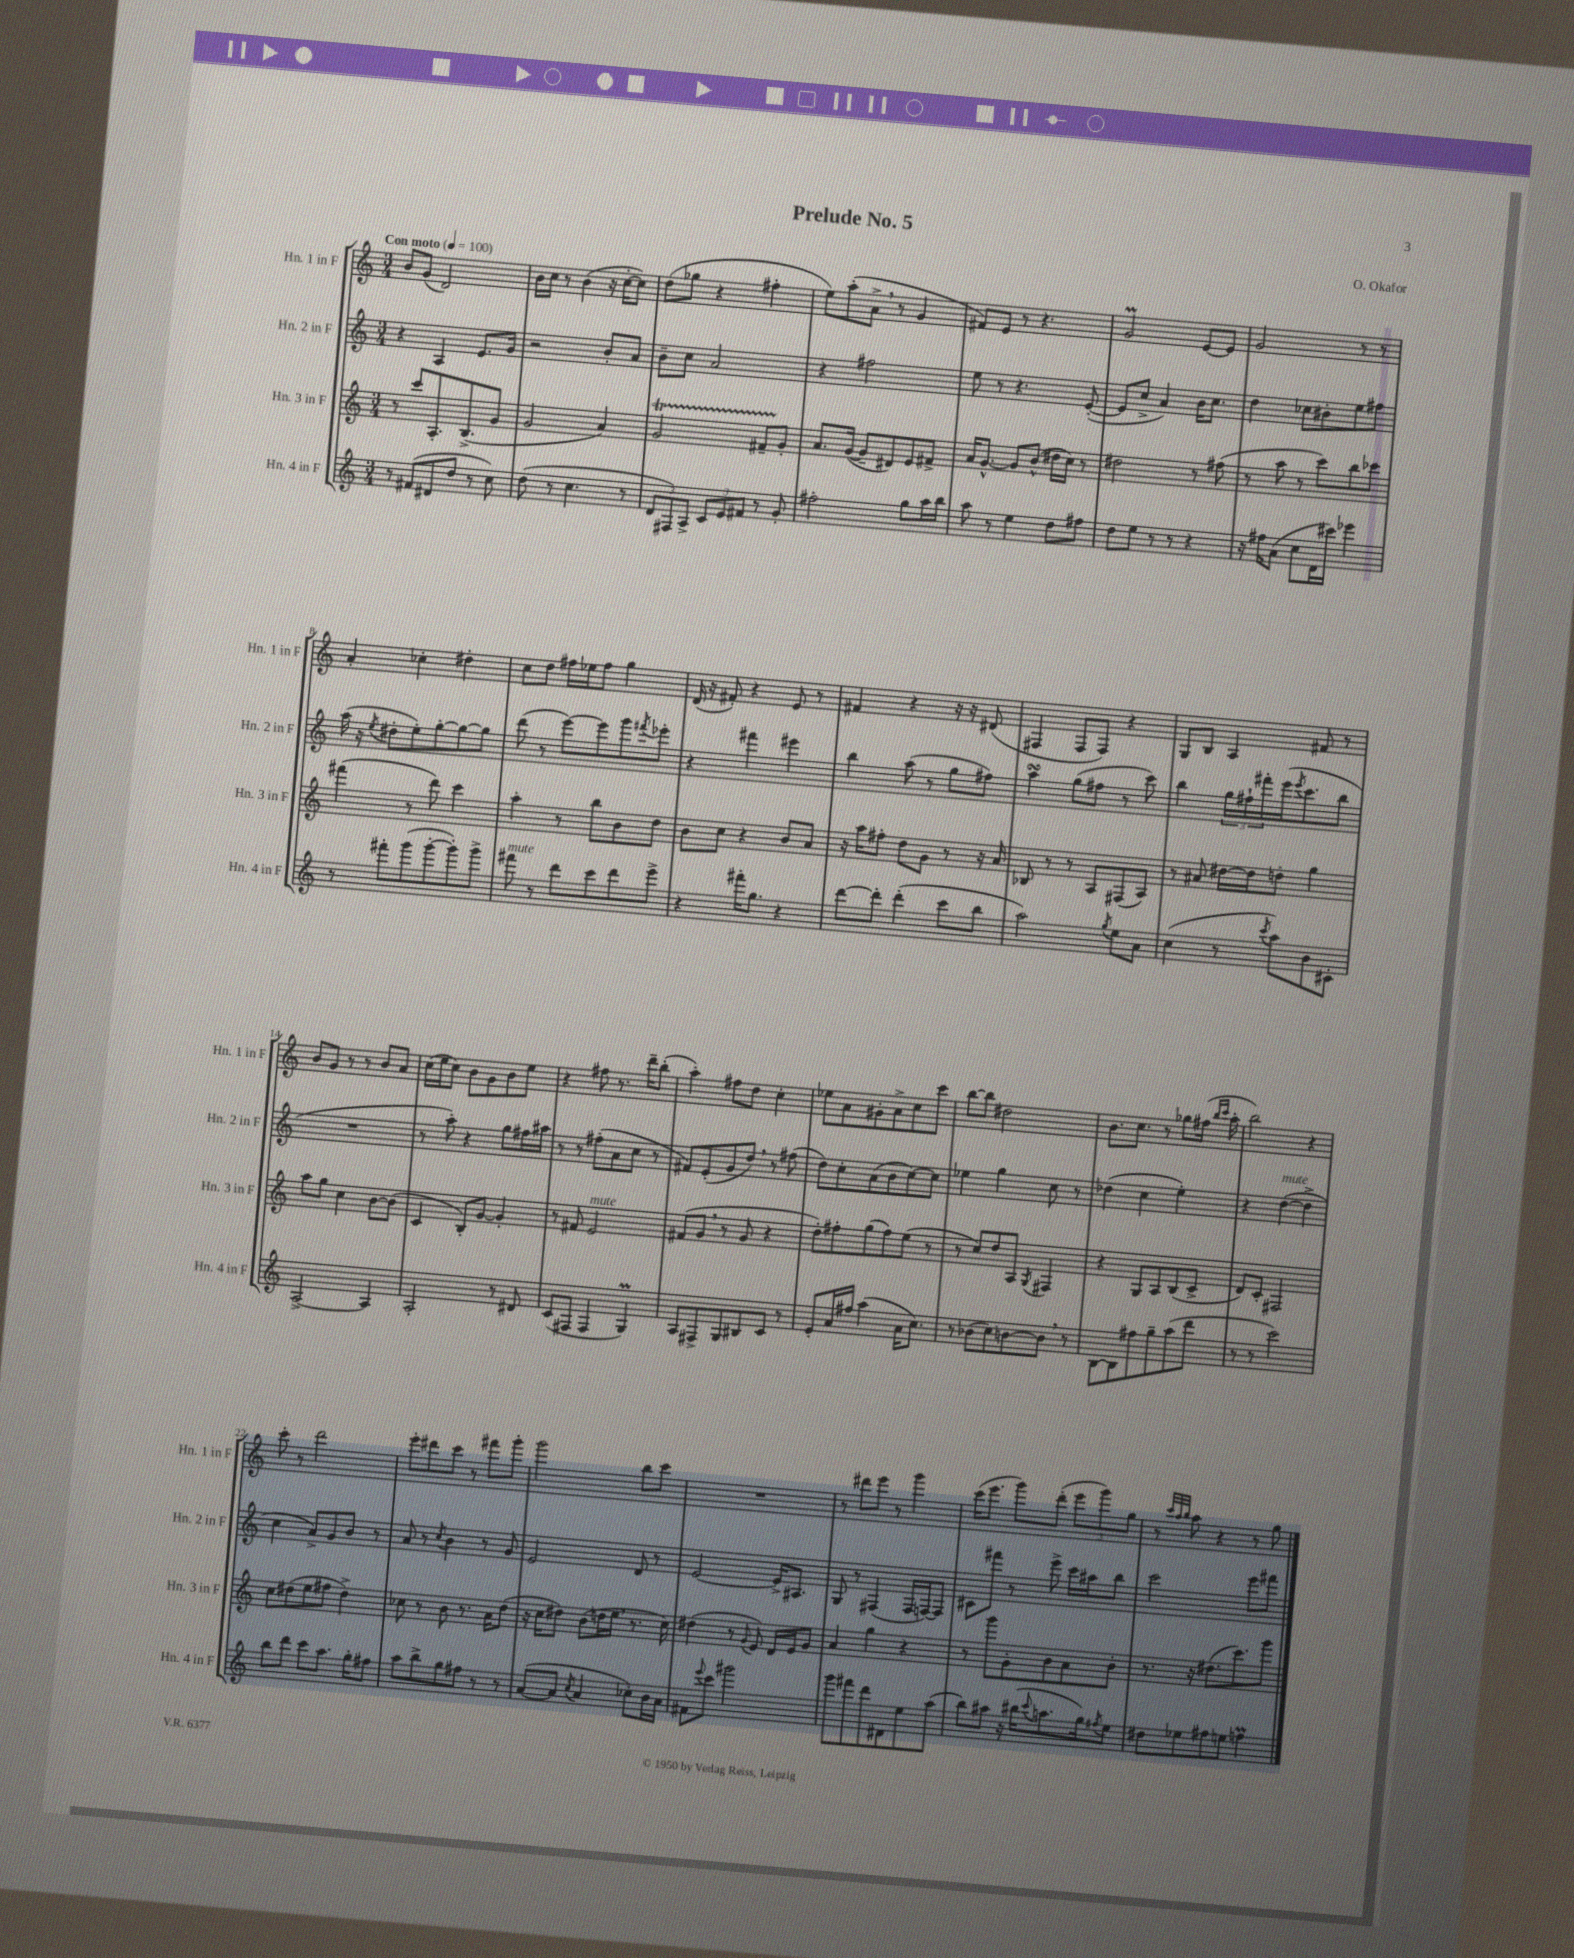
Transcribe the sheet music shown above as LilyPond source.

\header { title = "Prelude No. 5" composer = "O. Okafor" }
<<
\new StaffGroup <<
\new Staff = "s0" \with { instrumentName = "Hn. 1 in F" shortInstrumentName = "Hn. 1 in F" } {
    \clef treble \key c \major \numericTimeSignature \time 3/4 \tempo "Con moto" 4 = 100
    b'8 g'8( d'2) |
    b'16 c''16 r8 b'4( r16 c''16~-. c''8) |
    d''8( ges''8 r4 fis''4-. |
    e''8) a''8-.( a'8-> \breathe r8 g'4 |
    fis'8) e'8 r8 r4. |
    g'2\prall e'8~ e'8 |
    g'2 r8 r8 |
    a'4-. ces''4-. dis''4-. |
    c''8 d''8 fis''16 ees''16 fis''8 g''4 |
    d'16( r16 fis'8-.) r4 e'8 r8 |
    fis'4 r4 r16 r16 dis'8( |
    fis4 fis8 fis8) r4 |
    g8 b8 a4 fis'8 r8 |
    b'8 g'8 r8 r8 b'8 a'8 |
    c''16( e''16 c''8) b'8 g'8 b'8 e''8 |
    r4 fis''8 r8. d'''16-- b''8-.( |
    a''4-.) fis''8 d''8 c''4-. |
    ees''8 a'8 gis'8-. a'8-> c''8 c'''8 |
    b''8~ b''8 dis''2 |
    b'8. c''8. r8 ges''8 fis''16( \grace { b''16 c'''16 } a''16-. |
    b''2) r4 |
    c'''8-. r8 d'''2 |
    e'''8-. dis'''8 c'''8 r8 fis'''8 g'''8-. |
    g'''2 b''8 c'''8 |
    R2. |
    r8 dis'''8 e'''8 r8 g'''4 |
    c'''16( e'''8. g'''8) d'''8-.( \tuplet 3/2 { e'''8 g'''8) g''8 } |
    r8 \grace { c'''32 a''32 b''32 } a''8 r4 r8 g''8 \bar "|." |
}
\new Staff = "s1" \with { instrumentName = "Hn. 2 in F" shortInstrumentName = "Hn. 2 in F" } {
    \clef treble \key c \major \numericTimeSignature \time 3/4
    r4 a4 e'8. g'16 |
    r2 b'8-. a'8 |
    b'8-- c''8 a'2 |
    r4 fis''2 |
    e''8 r8 r4. e'8~-.( |
    e'8 c''8-> a'4) b'16 c''8. |
    d''4 ces''8 bis'8-. e''8 fis''8 |
    a''16( r16 \acciaccatura { e''8 } dis''8-. e''8-.) g''8~-. g''8~ g''8 |
    d'''8( r8 e'''8~) e'''8 g'''8 \acciaccatura { fis'''8 } ees'''8-. |
    r4 fis'''4 eis'''4 |
    b''4 a''8( r8 g''8 fis''8) |
    a''4\turn g''8( fis''8 r8 c'''8) |
    b''4 \tuplet 3/2 { g''16 fis''16-! fis'''16-. } e'''16( \acciaccatura { e'''8 } c'''8. b''8 |
    R2. |
    r8 a''8-.) r4 g''8 fis''16 ais''16 |
    r8 r8 fis''8-.( a'8 c''8 r8 |
    fis'8) e'8-.( g'8 d''8) \breathe r8 fis''8( |
    d''8) c''8-. a'8( b'8 c''8~) c''8 |
    ees''4 g''4 c''8 r8 |
    des''4( c''4 e''4-.) |
    r4 d''4~^\markup { \italic "mute" }( d''4-> |
    c''4 a'8->) g'8 b'8 r8 |
    a'8 r8 \acciaccatura { c''8 } b'4 r8 g'8 |
    e'2 d'8 r8 |
    e'2~ e'16-> ais8. |
    g8 r8 fis4( fis16 f16~) f8 |
    cis'8 fis'''8 r8 e'''8-> c'''16 ais''16 b''8 |
    c'''2 e'''8 fis'''8 \bar "|." |
}
\new Staff = "s2" \with { instrumentName = "Hn. 3 in F" shortInstrumentName = "Hn. 3 in F" } {
    \clef treble \key c \major \numericTimeSignature \time 3/4
    r8 c'''8 a8.-. b8.->( g'8 |
    g'2 a'4) |
    g'2\startTrillSpan fis'8-- g'8-.\stopTrillSpan |
    a'8. g'16~( g'8-- dis'8) e'8 fis'8-> |
    a'16 g'8.~-^ g'8 b'8-^( dis''16 c''16) r8 |
    dis''2 r8 fis''8( |
    r8 a''8 r8 c'''8) b''8 ces'''8 |
    fis'''4( r8 d'''8) c'''4 |
    a''4-. r8 b''8 b'8 d''8 |
    b'8 c''8 r4 b'8 a'8 |
    r16 a''16 fis''8-. d''8 g'8 r8 r16 a'16 |
    bes8 r8 r8 a8 fis8( a8) |
    r8 ais'8 dis''16~ dis''16 d''8-. g''4 |
    a''8 g''8 c''4 b'8~ b'8( |
    c'4 b8-.) g'8~ g'4-. |
    r8 fis'8 e'2^\markup { \italic "mute" } |
    fis'8( g'8 \breathe r8 g'8 r4 |
    d''8-.) fis''8-. g''8( fis''8) e''8( r8 |
    r8 c''8) d''8 a8 \acciaccatura { g8 } fis4 |
    r4 g8 a8 b8( c'8-> |
    d'8) c'8-. fis2 |
    c''8 dis''8( e''8 fis''8 dis''4->) |
    ces''8 r8 b'8 r8. a'16 d''8( |
    r16 c''16 dis''8) b'8( d''16 e''16 \breathe r8. c''16) |
    dis''4( r8 \appoggiatura { g'8 } e'8) d'16 e'16 g'8 |
    a'4 g''4 r4 |
    r8 g'''8 g'8-. b'8 a'8 b'8-. |
    r8. r16 dis''8.( c'''8.) g'''8 \bar "|." |
}
\new Staff = "s3" \with { instrumentName = "Hn. 4 in F" shortInstrumentName = "Hn. 4 in F" } {
    \clef treble \key c \major \numericTimeSignature \time 3/4
    r8 fis'8( dis'8 d''8 r8 c''8) |
    d''8( r8 c''4. r8 |
    \tuplet 3/2 { d'8 fis8) a8-> } \tuplet 3/2 { c'8 e'8 fis'8 } r8 g'8-. |
    fis''2-. g''8 a''16 b''16 |
    a''8 r8 e''4 d''8 fis''8 |
    d''8 e''8 r8 r8 r4 |
    r16 fis''16 a'8( c''8 d'16 cis'''16) ees'''4 |
    r8 fis'''8-. g'''8( g'''8~-. g'''8-.) g'''8-> |
    fis'''8^\markup { \italic "mute" } r8 d'''8 c'''8 d'''8 e'''8-> |
    r4 fis'''16-. g''8. r4 |
    d'''8~ d'''8-. d'''4-.( c'''8 b''8 |
    a''2) \acciaccatura { g''8 } e''8 a'8 |
    c''4( r8 \acciaccatura { c'''8 } a''8) b'8 cis'8-. |
    a2~-> a4 |
    a2-. r8 dis'8 |
    c'8( fis8 fis4 g4\prall) |
    a8 fis8-> g8 bis8 c'8 r8 |
    e'8-. a'16 fis''16 a''4( a'16 c''8.) |
    r8 bes'8( c''8) b'8~ b'8 \breathe r8 |
    b8~ b8 fis''8 g''8-- a''8( d'''8 |
    r8 r8 c'''2) |
    b''8 d'''8 c'''8 a''8. g''16-. fis''8 |
    a''8 b''8-> g''8 fis''8 r8 r8 |
    a'8~( a'8 \acciaccatura { c''8 } a'4 ces''8-.) b'16 a'16 |
    fis'8 \appoggiatura { e'''8 } c'''8 gis'''2 |
    g'''8 fis'''8 d'''8 dis'8 e''8 a''8( |
    b''8) ais''8 r16 bis''16( \appoggiatura { c'''8 } a''8. g''16) \acciaccatura { fis''8 } e''8 |
    dis''8 ees''8 fis''8 e''8 f''4\prall \bar "|." |
}
>>
>>
